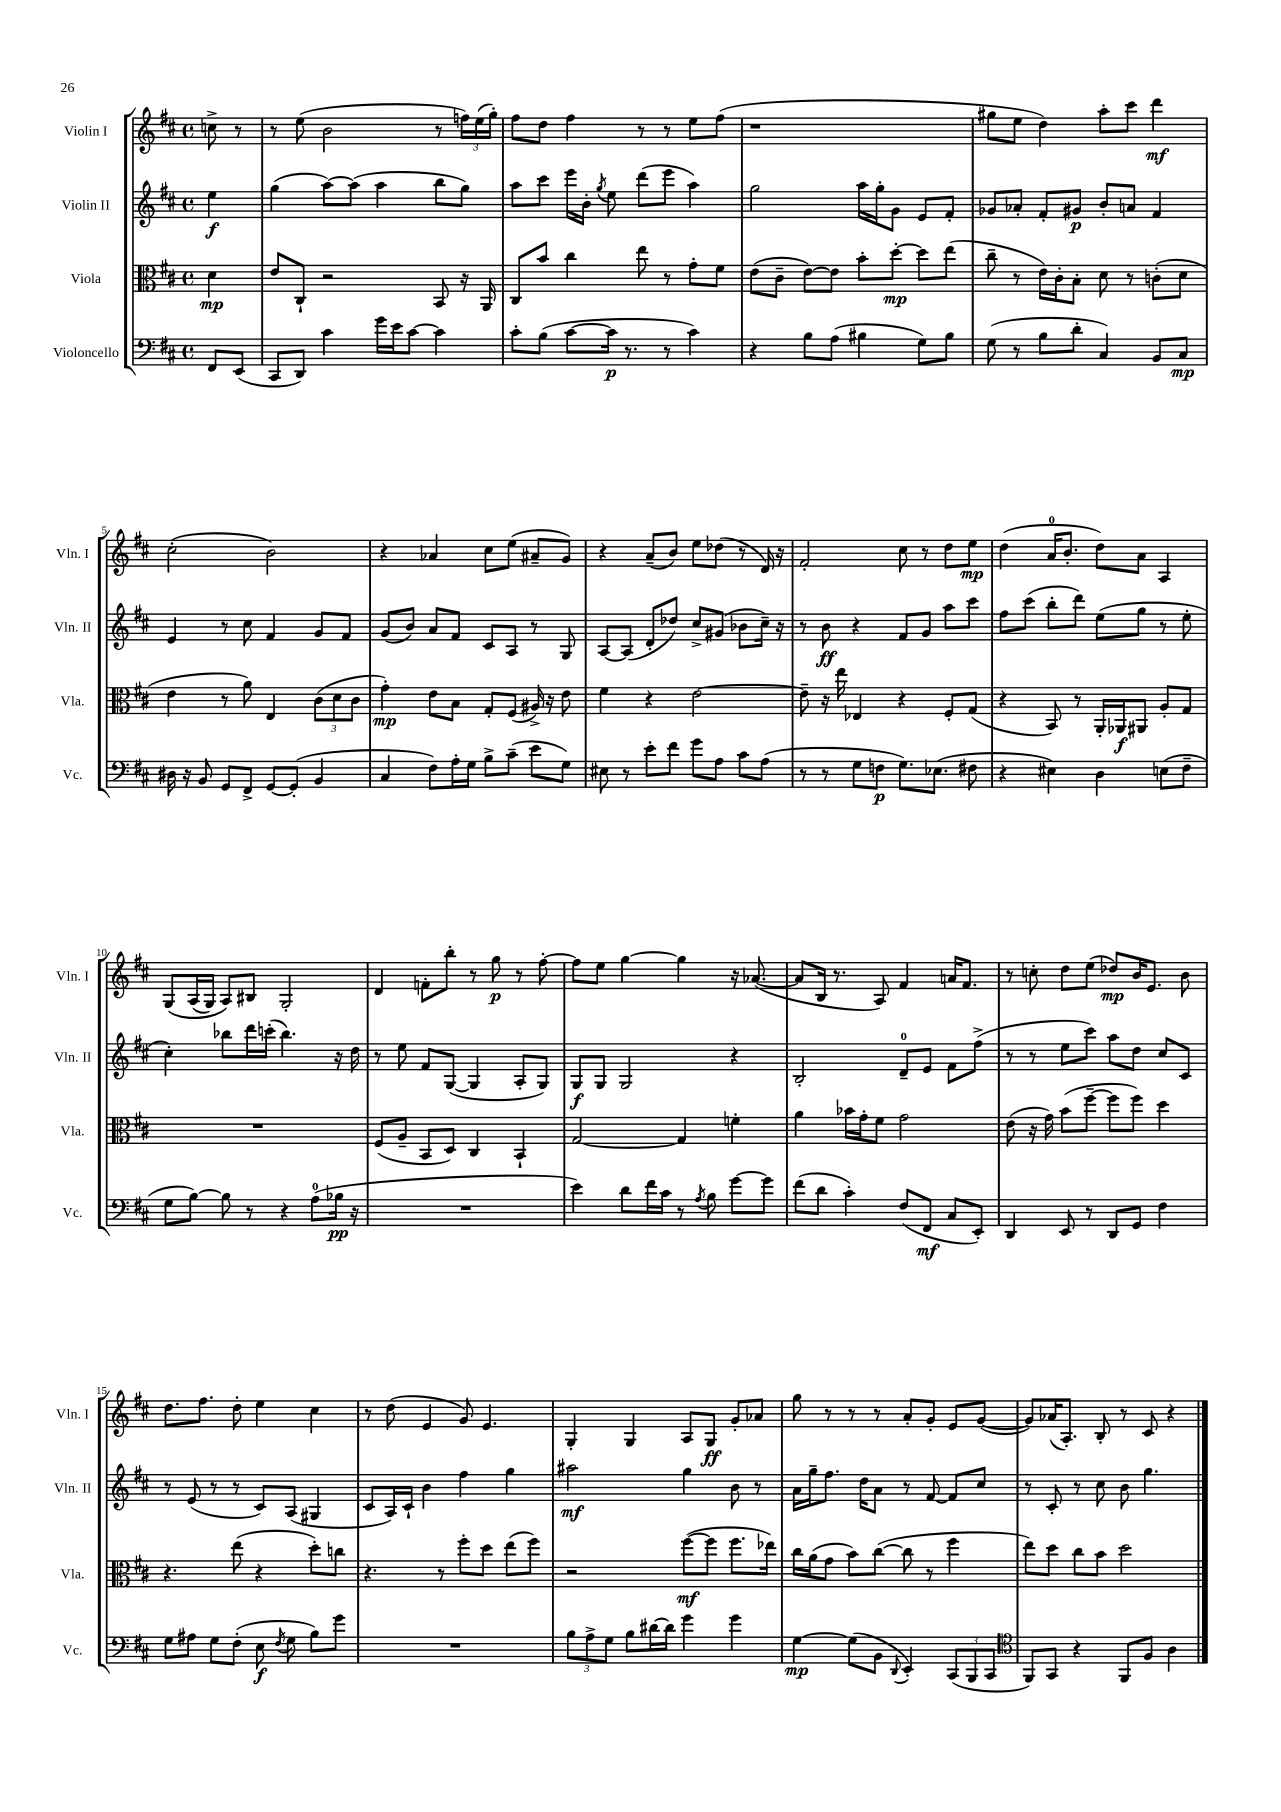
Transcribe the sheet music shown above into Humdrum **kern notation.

**kern	**dynam	**kern	**dynam	**kern	**dynam	**kern	**dynam
*part4	*part4	*part3	*part3	*part2	*part2	*part1	*part1
*staff4	*staff4	*staff3	*staff3	*staff2	*staff2	*staff1	*staff1
*I"Violoncello	*	*I"Viola	*	*I"Violin II	*	*I"Violin I	*
*I'Vc.	*	*I'Vla.	*	*I'Vln. II	*	*I'Vln. I	*
*clefF4	*	*clefC3	*	*clefG2	*	*clefG2	*
*k[f#c#]	*	*k[f#c#]	*	*k[f#c#]	*	*k[f#c#]	*
*M4/4	*	*M4/4	*	*M4/4	*	*M4/4	*
*met(c)	*	*met(c)	*	*met(c)	*	*met(c)	*
=	=	=	=	=	=	=	=
8FF#/L	.	4d\	mp	4ee\	f	8ccn^\	.
(8EE/J	.	.	.	.	.	8r	.
=1	=1	=1	=1	=1	=1	=1	=1
8CC#/L	.	8e/L	.	(4gg\	.	8r	.
8DD/J)	.	8C#`/J	.	.	.	(8ee\	.
4c#\	.	2r	.	[8aa\L)	.	2b\	.
.	.	.	.	(8aa\J]	.	.	.
16g\LL	.	.	.	4aa\	.	.	.
16e\J	.	.	.	.	.	.	.
[8c#\J	.	.	.	.	.	.	.
4c#\]	.	8BB/	.	8bb\L	.	8r	.
.	.	16r	.	8gg\J)	.	24ffn\LL)	.
.	.	.	.	.	.	(24ee\	.
.	.	16AA/	.	.	.	.	.
.	.	.	.	.	.	24gg'\JJ)	.
=2	=2	=2	=2	=2	=2	=2	=2
8c#'\L	.	8C#/L	.	8aa\L	.	8ff#\L	.
(8B\J	.	8b/J	.	8ccc#\J	.	8dd\J	.
[8c#\L	.	4cc#\	.	16eee\LL	.	4ff#\	.
.	.	.	.	16b'\JJ	.	.	.
.	.	.	.	8qgg/	.	.	.
16c#\Jk]	p	.	.	8ee\	.	.	.
8.r	.	.	.	.	.	.	.
.	.	8ee\	.	(8ddd\L	.	8r	.
8r	.	8r	.	8eee\J	.	8r	.
4c#\)	.	8g'\L	.	4aa\)	.	8ee\L	.
.	.	8f#\J	.	.	.	(8ff#\J	.
=3	=3	=3	=3	=3	=3	=3	=3
4r	.	(8e\L	.	2gg\	.	1r	.
.	.	8c#~\J	.	.	.	.	.
8B\L	.	[8e\L)	.	.	.	.	.
(8A\J	.	8e\J]	.	.	.	.	.
4B#X\	.	8b'\L	.	16aa\LL	.	.	.
.	.	.	.	16gg'\J	.	.	.
.	.	[8dd'\J	mp	8g\J	.	.	.
8G\L)	.	8dd\L]	.	8e/L	.	.	.
8B#\J	.	(8ee\J	.	8f#'/J	.	.	.
=4	=4	=4	=4	=4	=4	=4	=4
(8G\	.	8cc#~\	.	8g-X/L	.	8gg#X\L	.
8r	.	8r	.	8a-X'/J	.	8ee\J	.
8B\L	.	16e\LL)	.	8f#'/L	.	4dd\)	.
.	.	16c#'\J	.	.	.	.	.
8d'\J	.	8B'\J	.	8g#X/J	p	.	.
4C#/)	.	8d\	.	8b'/L	.	8aa'\L	.
.	.	8r	.	8an/J	.	8ccc#\J	.
8BB/L	.	(8cn'\L	.	4f#/	.	4ddd\	mf
8C#/J	mp	8d\J	.	.	.	.	.
!!LO:LB:g=z
=5	=5	=5	=5	=5	=5	=5	=5
16D#X\	.	4e\	.	4e/	.	(2cc#'\	.
16r	.	.	.	.	.	.	.
8BB/	.	.	.	.	.	.	.
8GG/L	.	8r	.	8r	.	.	.
8FF#^/J	.	8a\)	.	8cc#\	.	.	.
[8GG/L	.	4E/	.	4f#/	.	2b\)	.
(8GG'/J]	.	.	.	.	.	.	.
4BB/	.	(12c#\L	.	8g/L	.	.	.
.	.	12d\	.	.	.	.	.
.	.	.	.	8f#/J	.	.	.
.	.	12c#\J	.	.	.	.	.
=6	=6	=6	=6	=6	=6	=6	=6
4C#/	.	4g'\)	mp	(8g/L	.	4r	.
.	.	.	.	8b/J)	.	.	.
8F#\L)	.	8e\L	.	8a/L	.	4a-X/	.
16A'\L	.	8B\J	.	8f#/J	.	.	.
16G\JJ	.	.	.	.	.	.	.
8B^\L	.	8G'/L	.	8c#/L	.	8cc#\L	.
(8c#~\J	.	(8F#/J	.	8A/J	.	(8ee\J	.
8e\L	.	16A#X^/)	.	8r	.	8a#X~/L	.
.	.	16r	.	.	.	.	.
8G\J)	.	8e\	.	8G/	.	8g/J)	.
=7	=7	=7	=7	=7	=7	=7	=7
8E#X\	.	4f#\	.	[8A/L	.	4r	.
8r	.	.	.	(8A/J]	.	.	.
8e'\L	.	4r	.	8d'/L	.	(8a~/L	.
8f#\J	.	.	.	8dd-X/J)	.	8b/J)	.
8g\L	.	[2e\	.	8cc#^/L	.	8ee\L	.
8A\J	.	.	.	(8g#X/J	.	(8dd-X\J	.
8c#\L	.	.	.	8b-X\L	.	8r	.
(8A\J	.	.	.	16cc#~\Jk)	.	16d/)	.
.	.	.	.	16r	.	16r	.
=8	=8	=8	=8	=8	=8	=8	=8
8r	.	8e~\]	.	8r	.	2f#'/	.
8r	.	16r	.	8b\	ff	.	.
.	.	16ee\	.	.	.	.	.
8G\L	.	4E-X/	.	4r	.	.	.
8Fn\J	p	.	.	.	.	.	.
8.G\L)	.	4r	.	8f#/L	.	8cc#\	.
.	.	.	.	8g/J	.	8r	.
(8.E-X\J	.	.	.	.	.	.	.
.	.	8F#'/L	.	8aa\L	.	8dd\L	.
8F#X\	.	(8G/J	.	8ccc#\J	.	8ee\J	mp
=9	=9	=9	=9	=9	=9	=9	=9
4r	.	4r	.	8ff#\L	.	(4dd\	.
.	.	.	.	(8ccc#\J	.	.	.
4E#X\)	.	8BB/)	.	8bb'\L	.	16a/KL	.
.	.	.	.	.	.	8.b'/J	.
.	.	8r	.	8ddd\J)	.	.	.
4D\	.	16AA'/LL	.	(8ee\L	.	8dd\L)	.
.	.	16AA-X/J	f	.	.	.	.
.	.	8AA#X/J	.	8gg\J	.	8a\J	.
(8En\L	.	8A'/L	.	8r	.	4A/	.
8F#~\J	.	8G/J	.	8ee'\	.	.	.
!!LO:LB:g=z
=10	=10	=10	=10	=10	=10	=10	=10
8G\L	.	1r	.	4cc#'\)	.	(8G/L	.
[8B\J)	.	.	.	.	.	(16A/L	.
.	.	.	.	.	.	16G/JJ)	.
8B\]	.	.	.	8bb-X\L	.	8A/L)	.
8r	.	.	.	16ddd\L	.	8B#X/J	.
.	.	.	.	(16cccn'\JJ	.	.	.
4r	.	.	.	4.bb-\)	.	2G'/	.
(8A\L	.	.	.	.	.	.	.
16B-X\Jk	pp	.	.	16r	.	.	.
16r	.	.	.	16dd\	.	.	.
=11	=11	=11	=11	=11	=11	=11	=11
1r	.	(8F#/L	.	8r	.	4d/	.
.	.	8A~/J	.	8ee\	.	.	.
.	.	8BB/L	.	8f#/L	.	8fn'\L	.
.	.	8D/J)	.	([8G/J	.	8bb'\J	.
.	.	4C#/	.	4G/]	.	8r	.
.	.	.	.	.	.	8gg\	p
.	.	4BB`/	.	8A'/L	.	8r	.
.	.	.	.	8G/J)	.	[8ff#'\	.
=12	=12	=12	=12	=12	=12	=12	=12
4e\)	.	[2G/	.	8G/L	f	8ff#\L]	.
.	.	.	.	8G/J	.	8ee\J	.
8d\L	.	.	.	2G/	.	[4gg\	.
16f#\L	.	.	.	.	.	.	.
16c#\JJ	.	.	.	.	.	.	.
8r	.	4G/]	.	.	.	4gg\]	.
8qA/	.	.	.	.	.	.	.
8B\	.	.	.	.	.	.	.
[8g\L	.	4fn'\	.	4r	.	16r	.
.	.	.	.	.	.	([8.a-X/	.
8g\J]	.	.	.	.	.	.	.
=13	=13	=13	=13	=13	=13	=13	=13
(8f#\L	.	4a\	.	2B'/	.	8a-/L]	.
8d\J	.	.	.	.	.	16B/Jk	.
.	.	.	.	.	.	8.r	.
4c#'\)	.	16b-X\LL	.	.	.	.	.
.	.	16g'\J	.	.	.	.	.
.	.	8f#\J	.	.	.	8A/)	.
(8F#/L	.	2g\	.	8d~/L	.	4f#/	.
8FF#/J	mf	.	.	8e/J	.	.	.
8C#/L	.	.	.	8f#\L	.	16an/KL	.
.	.	.	.	.	.	8.f#/J	.
8EE'/J)	.	.	.	(8ff#^\J	.	.	.
=14	=14	=14	=14	=14	=14	=14	=14
4DD/	.	(8e\	.	8r	.	8r	.
.	.	16r	.	8r	.	8ccn'\	.
.	.	16g\)	.	.	.	.	.
8EE/	.	(8b\L	.	8ee\L	.	8dd\L	.
8r	.	[8ff#~\J	.	8ccc#\J)	.	(8ee\J	.
8DD/L	.	8ff#\L]	.	8aa\L	.	8dd-X/L)	mp
8GG/J	.	8ff#\J)	.	8dd\J	.	16b/K	.
.	.	.	.	.	.	8.e/J	.
4F#\	.	4dd\	.	8cc#/L	.	.	.
.	.	.	.	8c#/J	.	8b\	.
!!LO:LB:g=z
=15	=15	=15	=15	=15	=15	=15	=15
8G\L	.	4.r	.	8r	.	8.dd\L	.
8A#X\J	.	.	.	(8e/	.	.	.
.	.	.	.	.	.	8.ff#\J	.
8G\L	.	.	.	8r	.	.	.
(8F#'\J	.	(8ee\	.	8r	.	8dd'\	.
8E\	f	4r	.	8c#/L)	.	4ee\	.
8qF#/	.	.	.	.	.	.	.
8G\	.	.	.	(8A/J	.	.	.
8B\L)	.	8dd'\L)	.	4G#X/	.	4cc#\	.
8g\J	.	8ccn\J	.	.	.	.	.
=16	=16	=16	=16	=16	=16	=16	=16
1r	.	4.r	.	8c#/L	.	8r	.
.	.	.	.	16A/L)	.	(8dd\	.
.	.	.	.	16c#`/JJ	.	.	.
.	.	.	.	4b\	.	4e/	.
.	.	8r	.	.	.	.	.
.	.	8ff#'\L	.	4ff#\	.	8g/)	.
.	.	8dd\J	.	.	.	4.e/	.
.	.	(8ee\L	.	4gg\	.	.	.
.	.	8ff#\J)	.	.	.	.	.
=17	=17	=17	=17	=17	=17	=17	=17
12B\L	.	2r	.	2aa#X\	mf	4G'/	.
12A^\	.	.	.	.	.	.	.
12G\J	.	.	.	.	.	.	.
8B\L	.	.	.	.	.	4G/	.
[16d#X\L	.	.	.	.	.	.	.
16d#\JJ]	.	.	.	.	.	.	.
4g\	.	([8ff#\L	mf	4gg\	.	8A/L	.
.	.	8ff#\J]	.	.	.	8G/J	ff
4g\	.	8.ff#\L	.	8b\	.	8g'/L	.
.	.	.	.	8r	.	8a-X/J	.
.	.	16ee-X\Jk)	.	.	.	.	.
=18	=18	=18	=18	=18	=18	=18	=18
[4G\	mp	16cc#\LL	.	16a\LL	.	8gg\	.
.	.	(16a\J	.	16gg~\J	.	.	.
.	.	8g\J	.	8.ff#\J	.	8r	.
(8G\L]	.	8b\L)	.	.	.	8r	.
.	.	.	.	16dd\KL	.	.	.
8BB\J	.	([8cc#\J	.	8a\J	.	8r	.
8qqDD/	.	.	.	.	.	.	.
4EE'/)	.	8cc#\]	.	8r	.	8a'/L	.
.	.	8r	.	[8f#/	.	8g'/J	.
(12CC#/L	.	4ff#\	.	8f#/L]	.	8e/L	.
12BBB/	.	.	.	.	.	.	.
.	.	.	.	8cc#/J	.	([8g/J	.
12CC#/J	.	.	.	.	.	.	.
=19	=19	=19	=19	=19	=19	=19	=19
*clefC4	*	*	*	*	*	*	*
8FF#/L)	.	8ee\L)	.	8r	.	8g/L])	.
8GG/J	.	8dd\J	.	8c#'/	.	(16a-X/K	.
.	.	.	.	.	.	8.A'/J)	.
4r	.	8cc#\L	.	8r	.	.	.
.	.	8b\J	.	8cc#\	.	8B'/	.
8FF#/L	.	2dd\	.	8b\	.	8r	.
8F#/J	.	.	.	4.gg\	.	8c#/	.
4A\	.	.	.	.	.	4r	.
==	==	==	==	==	==	==	==
*-	*-	*-	*-	*-	*-	*-	*-
